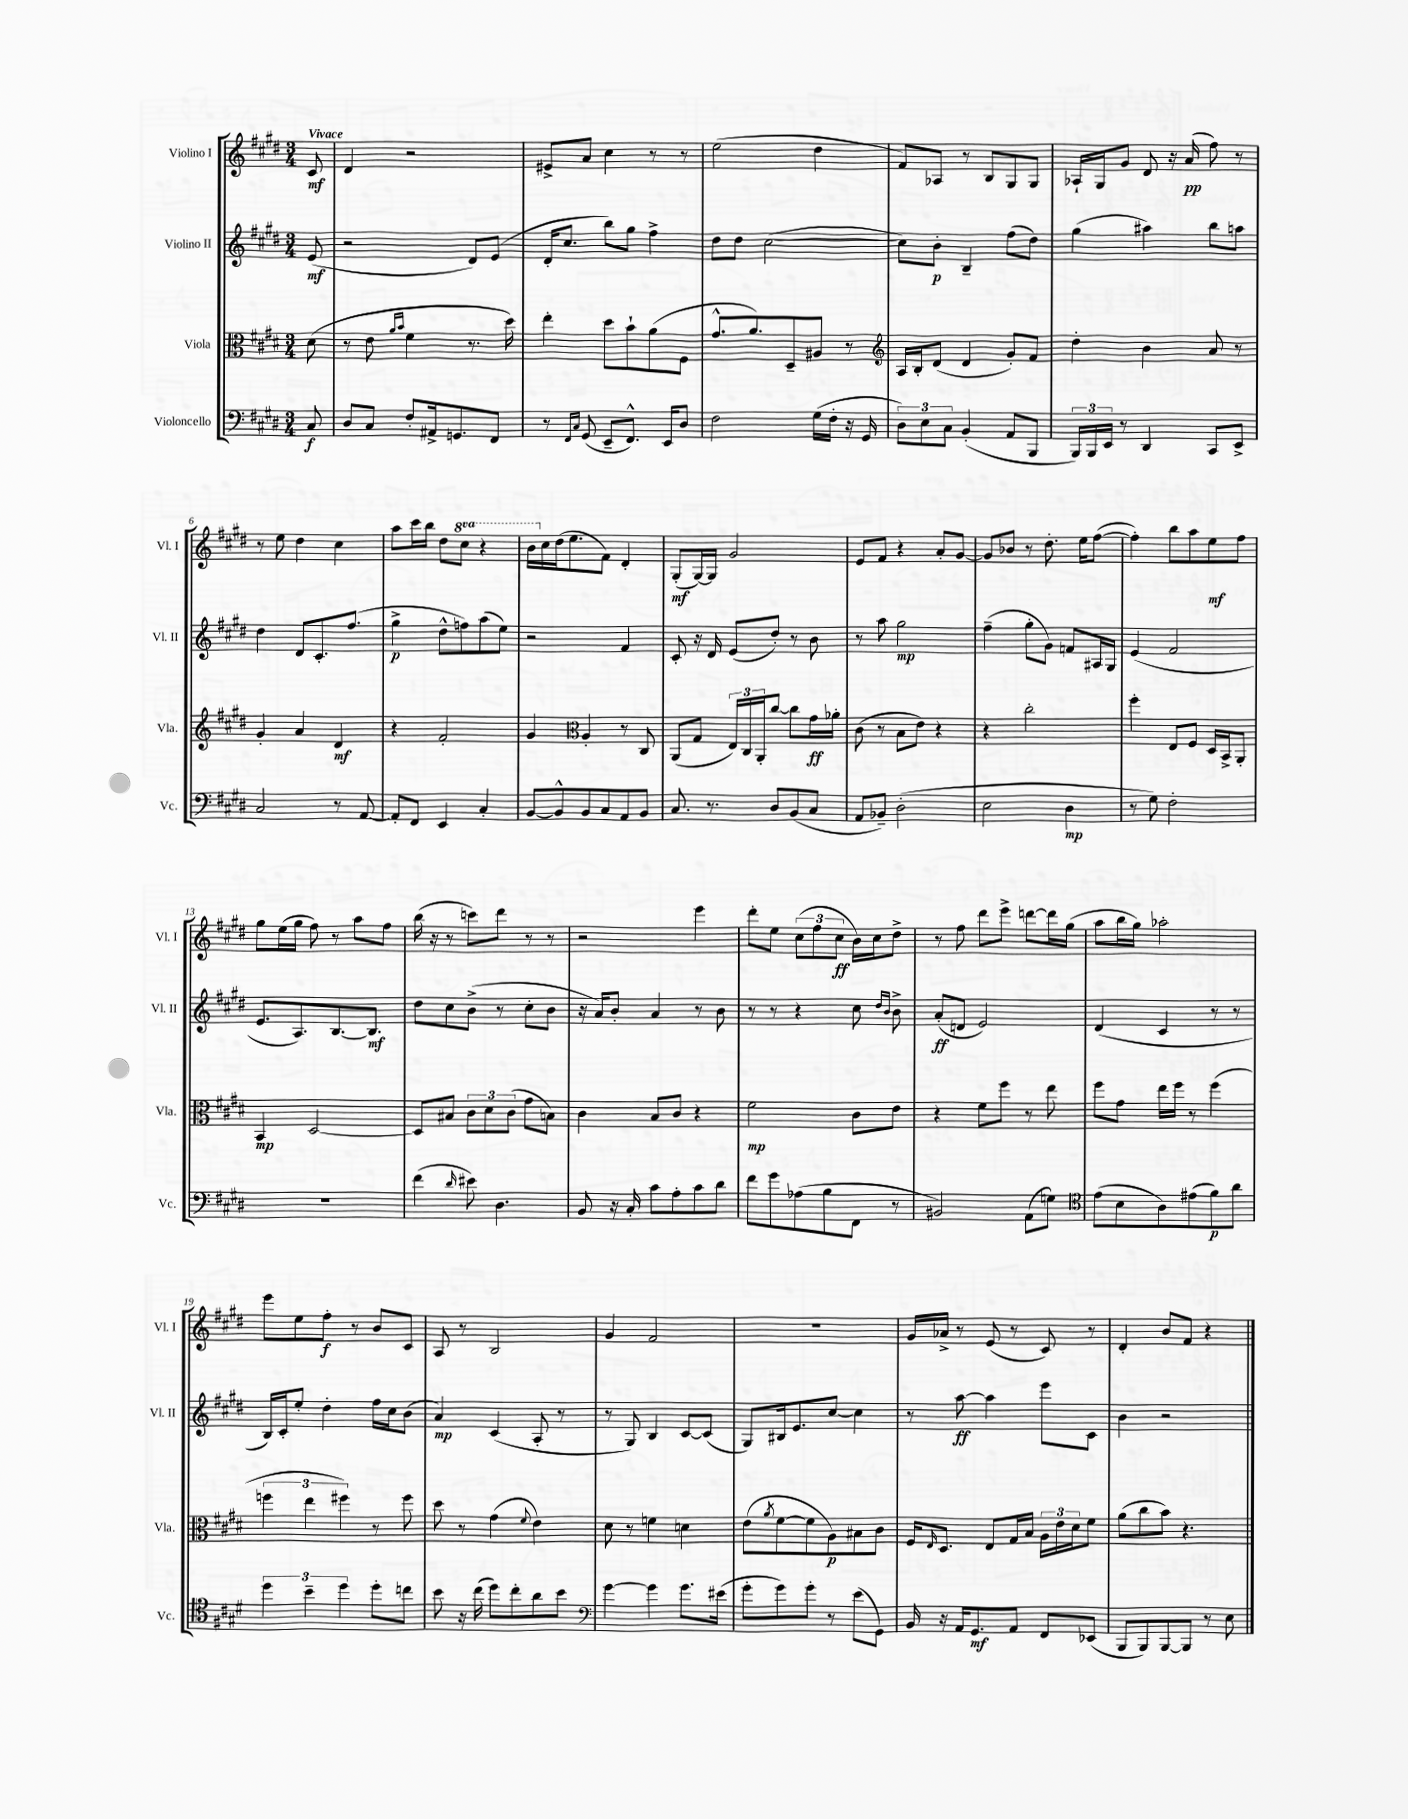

**kern	**kern	**kern	**kern
*staff4	*staff3	*staff2	*staff1
*clefF4	*clefC3	*clefG2	*clefG2
*k[f#c#g#d#]	*k[f#c#g#d#]	*k[f#c#g#d#]	*k[f#c#g#d#]
*M3/4	*M3/4	*M3/4	*M3/4
8C#	(8d#	(8e	8c#
=	=	=	=
8D#	8r	2r	4d#
8C#	8e	.	.
.	16qqa	.	.
.	16qqb	.	.
8F#'	4f#	.	2r
16AA#^	.	.	.
8.GG	.	.	.
.	8.r	8d#)	.
8FF#	.	(8e	.
.	16dd#)	.	.
=	=	=	=
8r	4ee'	16d#'	8e#^
.	.	8.cc#	.
16qqFF#	.	.	.
16qqC#	.	.	.
(8GG#	.	.	8a
8EE~	8dd#	8bb)	4cc#
8.FF#^^)	8b`	8gg#	.
.	(8a	4ff#^	8r
16EE	.	.	.
8D#	8F#	.	8r
=	=	=	=
2F#	8.g#^^	8dd#	(2ee
.	.	8dd#	.
.	8.a)	.	.
.	.	([2cc#	.
.	8D#~	.	.
(16G#	8A#	.	4dd#
16F#'	.	.	.
16r	8r	.	.
16GG#	.	.	.
=	=	=	=
*	*clefG2	*	*
12D#)	16A	8cc#])	8f#)
.	16B'	.	.
12E	.	.	.
.	(8d#	8b'	8A-
12C#	.	.	.
(4BB'	4d#	4B~	8r
.	.	.	8B
8AA	8g#')	(8ff#	8G#
8BBB	8f#	8dd#)	8G#
=	=	=	=
24BBB)	4dd#'	(4gg#	16A-`
24BBB	.	.	.
.	.	.	16G#
24EE	.	.	.
8r	.	.	8g#
4DD#	4b	4aa#)	8d#
.	.	.	16r
.	.	.	(16a
8CC#	8a	8bb	8ff#)
8EE^	8r	8aa	8r
=	=	=	=
2C#	4g#'	4dd#	8r
.	.	.	8ee
.	4a	8d#	4dd#
.	.	8.c#'	.
8r	4d#	.	4cc#
.	.	(8.ff#	.
[8AA	.	.	.
=	=	=	=
8AA']	4r	4gg#^	8aa
8FF#	.	.	16ccc#
.	.	.	16bb
4EE	2f#'	8dd#^^	8dd#
.	.	8ff)	8ccc#
4C#'	.	(8aa	4r
.	.	8ee)	.
=	=	=	=
[8BB	4g#	2r	16bb
.	.	.	16cc#
8BB^^]	.	.	(16dd#
.	.	.	8.ee
*	*clefC3	*	*
8BB	4A'	.	.
8C#	.	.	8f#)
8AA	8r	4f#	4d#'
8BB	8C#	.	.
=	=	=	=
8.C#	(8AA	8c#'	(8G#'
.	8G#	16r	[16G#)
8.r	.	16d#	16G#]
.	24E)	(8e	2g#
.	24C#	.	.
.	24AA'	.	.
8D#	[8cc#	8dd#')	.
(8BB	8cc#]	8r	.
8C#	16g#	8b	.
.	16a-'	.	.
=	=	=	=
8AA	(8c#	8r	8e
8BB-~)	8r	8aa	8f#
(2D#'	8B	2gg#	4r
.	8e)	.	.
.	4r	.	8a'
.	.	.	[8g#
=	=	=	=
2E	4r	(4ff#~	8g#]
.	.	.	8b-
.	2cc#'	8gg#'	8r
.	.	8g#)	8.dd#'
4D#	.	8f	.
.	.	.	16ee
.	.	16A#	([8ff#
.	.	16G#	.
=	=	=	=
8r	4ff#'	(4e	4ff#'])
8G#)	.	.	.
2F#'	8E	2f#	8bb
.	8F#	.	8aa
.	16D#	.	8ee
.	16BB^	.	.
.	8AA'	.	8ff#
=	=	=	=
2.r	4BB	8.e	8gg#
.	.	.	(16ee
.	.	8.A)	16gg#
.	[2D#	.	8ff#)
.	.	[8.B	8r
.	.	.	8aa
.	.	8.B]	.
.	.	.	8ff#
=	=	=	=
(4f#	8D#]	8dd#	(16bb
.	.	.	16r
.	8B#	8cc#	8r
16qqd#	.	.	.
8e#)	12c#	(8b^	8ccc)
.	12d#	.	.
4.D#	.	8r	8ddd#
.	(12c#	.	.
.	8g#	8cc#'	8r
.	8B)	8b	8r
=	=	=	=
8BB	4c#	16r	2r
.	.	16a)	.
16r	.	8b'	.
16C#'	.	.	.
8c#	8B	4a	.
8A'	8c#	.	.
8c#	4r	8r	4eee
8d#	.	8b	.
=	=	=	=
8f#	2f#	8r	8ddd#'
8g#	.	8r	8ee
(8A-	.	4r	(12cc#
.	.	.	12ff#
8B	.	.	.
.	.	.	12cc#
8FF#	8c#	8cc#	16b)
.	.	.	16cc#
.	.	16qqdd#	.
.	.	16qqb	.
8r	8e	8b^	8dd#^
=	=	=	=
2BB#)	4r	(8a'	8r
.	.	8d	8ff#
.	8f#	2e)	8ddd#
.	8ff#	.	8eee^
(8AA	8r	.	[8ddd
8G)	8ee	.	16ddd]
.	.	.	(16gg#
=	=	=	=
*clefC4	*	*	*
(8e	8ff#	(4d#	8aa
8B	8g#	.	16bb
.	.	.	16gg#)
8A)	16ee	4c#	2aa-'
.	16ff#	.	.
(8e#	8r	.	.
8f#)	(4ff#	8r	.
8a	.	8r	.
=	=	=	=
6dd#	6ff	16B)	8eee
.	.	16c#'	.
.	.	8ee'	8ee
6b~	6ee	.	.
.	.	4dd#'	8ff#'
6dd#	6ff#)	.	.
.	.	.	8r
8dd#'	8r	16ff#	8b
.	.	16cc#	.
8cc	8ff#	(8b	8c#
=	=	=	=
8b	8dd#	4a)	8A
16r	8r	.	8r
(16cc#	.	.	.
8dd#)	(4g#	(4c#	2B
8cc#'	.	.	.
.	8qqf#	.	.
8a	4e)	8A'	.
8b	.	8r	.
=	=	=	=
*clefF4	*	*	*
[4g#	8d#	8r	4g#
.	8r	8G#)	.
4g#]	4f	4B	2f#
8.g#	4d	[8c#	.
.	.	(8c#]	.
(16e#	.	.	.
=	=	=	=
8g#'	(8e	8G#)	2.r
.	8qa	.	.
8g#)	[8f#	16B#	.
.	.	8.e	.
8g#'	8f#]	.	.
8r	8A)	[8cc#	.
(8e	8B#	4cc#]	.
8GG#)	8c#	.	.
=	=	=	=
16BB	16F#	8r	16g#
.	16qqE	.	.
16r	8.D#	.	16a-^
16AA	.	[8aa	8r
8.GG#	.	.	.
.	8E	4aa]	(8e
8AA	16G#	.	8r
.	16B	.	.
8FF#	24A	8eee	8c#)
.	24e	.	.
.	24d#	.	.
(8EE-	8f#	8c#	8r
=	=	=	=
8BBB	(8a	4b	4d#'
8BBB)	8cc#	.	.
[8BBB	8b)	2r	8b
8BBB]	4.r	.	8f#
8r	.	.	4r
8E	.	.	.
==	==	==	==
*-	*-	*-	*-
